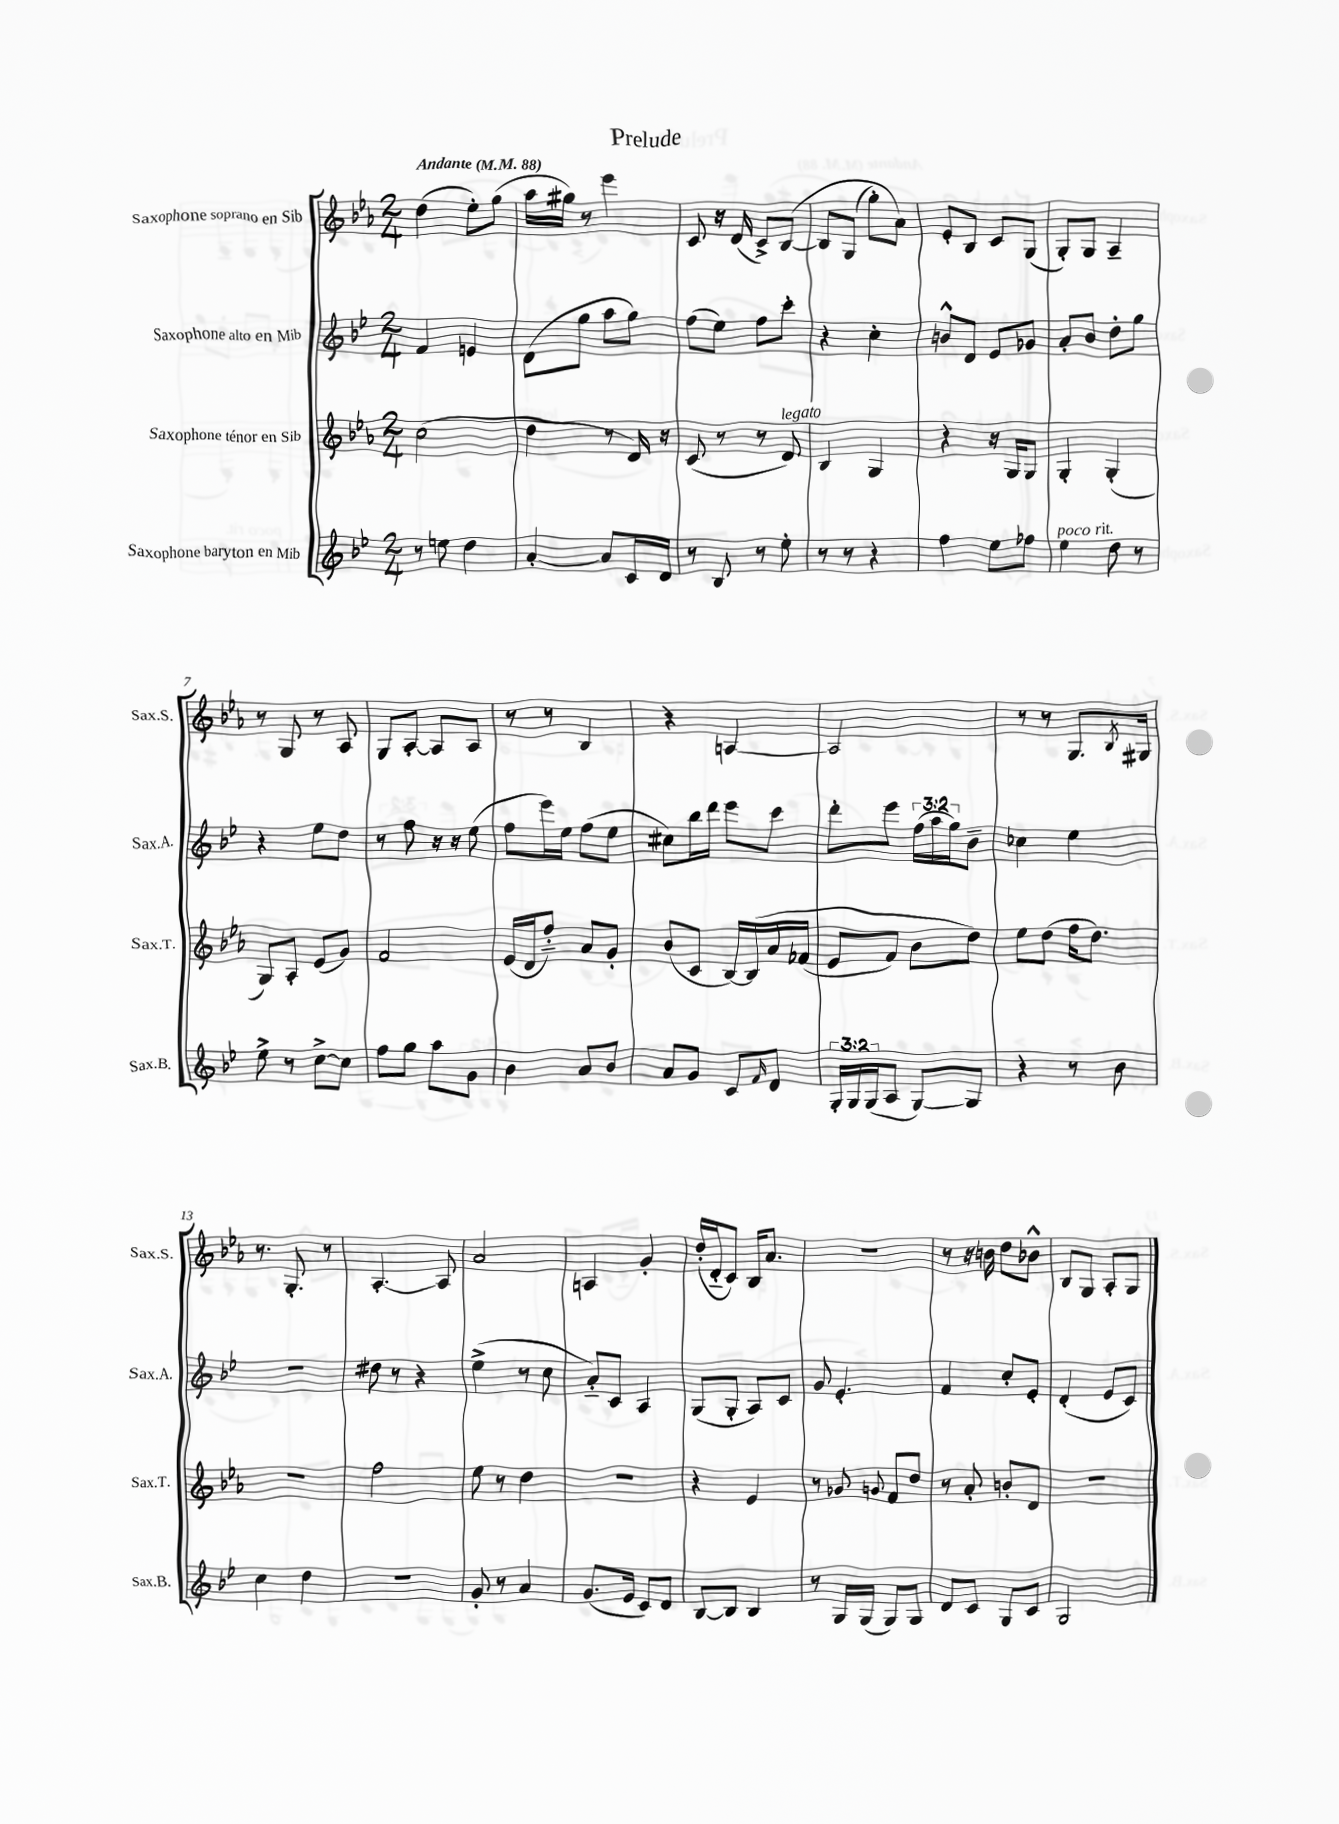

**kern	**kern	**kern	**kern
*part4	*part3	*part2	*part1
*staff4	*staff3	*staff2	*staff1
*I"Saxophone baryton en Mib	*I"Saxophone ténor en Sib	*I"Saxophone alto en Mib	*I"Saxophone soprano en Sib
*I'Sax.B.	*I'Sax.T.	*I'Sax.A.	*I'Sax.S.
*clefG2	*clefG2	*clefG2	*clefG2
*k[b-e-]	*k[b-e-a-]	*k[b-e-]	*k[b-e-a-]
*M2/4	*M2/4	*M2/4	*M2/4
*MM88	*MM88	*MM88	*MM88
=1	=1	=1	=1
!	!	!	!LO:TX:a:B:t=Andante
8r	(2cc\	4f/	(4dd\
8een\	.	.	.
4dd\	.	4en/	8ee-'\L)
.	.	.	(8gg\J
=2	=2	=2	=2
[4a'/	4dd\	(8d\L	16aa-\LL
.	.	.	16gg#X\JJ)
.	.	8gg\J	8r
8a/L]	8r	8aa\L	4eee-\
16c/L	16d/)	8gg\J)	.
16d/JJ	16r	.	.
=3	=3	=3	=3
8r	(8c/	(8ff\L	8c/
8B-/	8r	8ee-\J)	16r
.	.	.	(16d/
8r	8r	8ff\L	8c^/L)
!	!LO:TX:a:i:t=legato	!	!
8ee-'\	8d/)	8ccc'\J	([8B-/J
=4	=4	=4	=4
8r	4B-/	4r	8B-/L]
8r	.	.	(8G/J
4r	4G/	4cc'\	8gg'\L)
.	.	.	8a-\J)
=5	=5	=5	=5
4ff\	4r	8bn^^/L	8e-'/L
.	.	8d/J	8B-/J
8ee-\L	16r	8e-/L	8c/L
.	16G/KL	.	.
8ff-X\J	8G/J	8g-X/J	(8G/J
=6	=6	=6	=6
!LO:TX:a:i:t=poco rit.	!	!	!
4ee-\	4G'/	8a'/L	8G'/L)
.	.	8b-/J	8G/J
8dd\	(4G'/	8dd'\L	4A-~/
8r	.	8gg\J	.
!!LO:LB:g=z
=7	=7	=7	=7
8ee-^\	8G/L)	4r	8r
8r	8A-'/J	.	8G/
[8cc^\L	(8e-/L	8ee-\L	8r
8cc\J]	8g/J)	8dd\J	8A-/
=8	=8	=8	=8
8ff\L	2f/	8r	8G/L
8gg\J	.	8ff\	[8A-'/J
8aa\L	.	16r	8A-/L]
.	.	16r	.
8g\J	.	(8ee-\	8A-/J
=9	=9	=9	=9
4b-\	(16e-/LL	8ff\L	8r
.	16d/J	.	.
.	8ff/J)	16eee-\L)	8r
.	.	16ee-\JJ	.
8a/L	8a-/L	(8ff\L	4B-/
8b-/J	8g'/J	8ee-\J	.
=10	=10	=10	=10
8a/L	(8b-/L	8cc#X\L)	4r
8g/J	8c/J	16bb-\L	.
.	.	16ddd\JJ	.
8c/L	[16B-/LL)	8eee-\L	[4An/
.	(16B-/]	.	.
16qqf/	.	.	.
8d/J	16a-/	8ccc\J	.
.	(16f-X/JJ	.	.
=11	=11	=11	=11
24G'/LL	8e-/L	8ddd'\L	2A/]
24G/	.	.	.
(24G/J	.	.	.
8A/J	8f/J)	8eee-\J	.
[8G/L)	8b-\L	(24ff\LL	.
.	.	24aa\	.
.	.	24gg\J)	.
8G/J]	8dd\J)	8b-~\J	.
=12	=12	=12	=12
4r	8ee-\L	4cc-X\	8r
.	(8dd\J	.	8r
8r	16ff\KL	4ee-\	8.G/L
.	8.dd\J)	.	.
8b-\	.	.	.
.	.	.	8qB-/
.	.	.	16G#X/Jk
!!LO:LB:g=z
=13	=13	=13	=13
4cc\	2r	2r	8.r
.	.	.	8.G'/
4dd\	.	.	.
.	.	.	8r
=14	=14	=14	=14
2r	2ff\	8dd#X\	[4.A-'/
.	.	8r	.
.	.	4r	.
.	.	.	8A-/]
=15	=15	=15	=15
8g'/	8ee-\	(4ee-^\	2a-/
8r	8r	.	.
4a/	4dd\	8r	.
.	.	8cc\	.
=16	=16	=16	=16
(8.g/L	2r	8a/L)	4An/
.	.	8c/J	.
16e-/Jk	.	.	.
8c/L)	.	4A/	4g'/
8d/J	.	.	.
=17	=17	=17	=17
[8B-/L	4r	(8G/L	(16dd'/LL
.	.	.	16d/J
8B-/J]	.	8G'/J	8c/J)
4B-/	4e-/	8A/L)	16B-/KL
.	.	.	8.a-/J
.	.	8c/J	.
=18	=18	=18	=18
8r	8r	8g/	2r
16G/LL	8g-X/	4.e-'/	.
(16G/JJ	.	.	.
.	8qqgn/	.	.
8G/L)	8f/L	.	.
8G/J	8dd/J	.	.
=19	=19	=19	=19
8d/L	8r	4f/	8r
8c/J	8a-'/	.	16r
.	.	.	16bn\
8G/L	8bn'/L	8cc'/L	8dd\L
8c/J	8d/J	8e-'/J	8b-X^^\J
=20	=20	=20	=20
2G/	2r	(4d'/	8B-/L
.	.	.	8G/J
.	.	8e-/L	8A-'/L
.	.	8c/J)	8G/J
==	==	==	==
*-	*-	*-	*-
